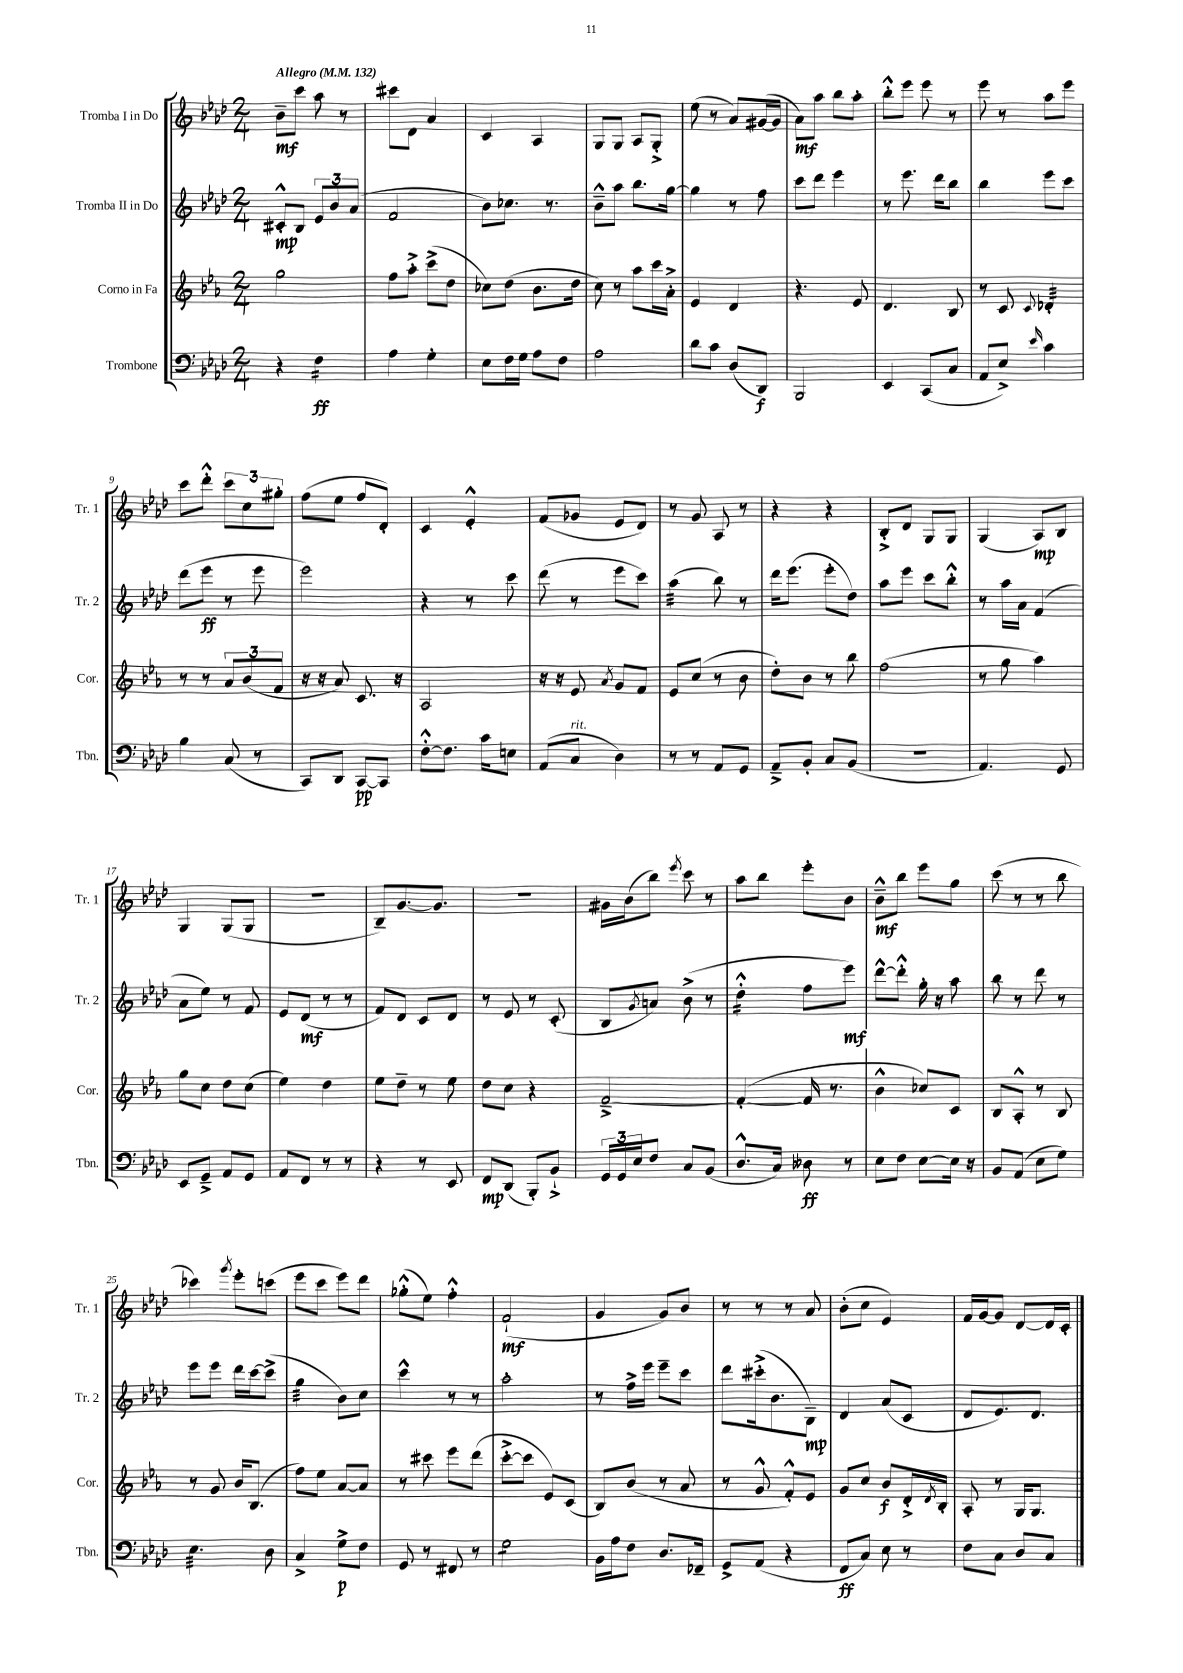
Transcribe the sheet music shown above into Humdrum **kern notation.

**kern	**kern	**kern	**kern
*staff4	*staff3	*staff2	*staff1
*clefF4	*clefG2	*clefG2	*clefG2
*k[b-e-a-d-]	*k[b-e-a-]	*k[b-e-a-d-]	*k[b-e-a-d-]
*M2/4	*M2/4	*M2/4	*M2/4
*MM132	*MM132	*MM132	*MM132
4r	2gg\	8c#'^^/L	8b-~\L
.	.	8B-/J	8ccc\J
4F\	.	12e-/L	8aa-\
.	.	12b-/	.
.	.	.	8r
.	.	(12a-/J	.
=	=	=	=
4A-\	8ff\L	2f/	8ccc#\L
.	8aa-'^\J	.	8d-\J
4G'\	(8ccc^\L	.	4a-/
.	8dd\J	.	.
=	=	=	=
8E-\L	8cc-\L)	8b-\L)	4c/
16F\L	(8dd\J	8.cc-\J	.
16G\JJ	.	.	.
8A-\L	8.b-\L	.	4A-/
.	.	8.r	.
8F\J	.	.	.
.	16dd\Jk	.	.
=	=	=	=
2A-\	8cc\)	8b-~^^\L	8G/L
.	8r	8aa-\J	8G/J
.	8aa-\L	8.bb-\L	8A-/L
.	16ccc\L	.	8G'^/J
.	16a-'^\JJ	[16gg\Jk	.
=	=	=	=
8d-\L	4e-/	4gg\]	(8ee-\
8c\J	.	.	8r
(8D-/L	4d/	8r	8a-/L)
8DD-/J)	.	8ff\	([16g#/L
.	.	.	16g#/]JJ
=	=	=	=
2BBB-/	4.r	8ccc\L	8a-\L)
.	.	8ddd-\J	8aa-\J
.	.	4eee-\	8bb-\L
.	8e-/	.	8aa-'\J
=	=	=	=
4EE-/	4.d/	8r	8bb-'^^\L
.	.	8.eee-\	8eee-\J
(8CC/L	.	.	8eee-\
.	.	16ddd-\LK	.
8C/J	8B-/	8bb-\J	8r
=	=	=	=
8AA-/L	8r	4bb-\	8eee-\
8E-^/J)	8c/	.	8r
16qqe-/	8qqc/	.	.
4c\	4d-'/	8eee-\L	8aa-\L
.	.	8ccc\J	8eee-\J
=	=	=	=
4B-\	8r	(8ddd-\L	8ccc\L
.	8r	8eee-\J	8ddd-'^^\J
(8C/	12a-/L	8r	12ccc\L
.	(12b-/	.	12cc\
8r	.	8eee-\	.
.	12f/J	.	12gg#'\J
=	=	=	=
8CC/L)	16r	2eee-\)	(8ff\L
.	16r	.	.
8DD-/J	8a-/)	.	8ee-\J
[8CC/L	8.c/	.	8ff/L
8CC/]J	.	.	8d-'/J)
.	16r	.	.
=	=	=	=
[8F'^^\L	2A-/	4r	4c/
8.F\]J	.	.	.
.	.	8r	4e-'^^/
16c\LK	.	.	.
8E\J	.	8ccc\	.
=	=	=	=
(8AA-/L	16r	(8ddd-\	(8f/L
.	16r	.	.
8C/J	8e-/	8r	8g-/J
.	8qa-/	.	.
4D-\)	8g/L	8eee-\L	8e-/L
.	8f/J	8ccc\J)	8d-/J)
=	=	=	=
8r	8e-/L	(4aa-\	8r
8r	(8cc/J	.	8g/
8AA-/L	8r	8bb-\)	8A-/
8GG/J	8b-\	8r	8r
=	=	=	=
8AA-~^/L	8dd'\L)	16ddd-\LK	4r
.	.	(8.eee-\J	.
8BB-'/J	8b-\J	.	.
8C/L	8r	8eee-'\L	4r
(8BB-/J	8bb-\	8dd-\J)	.
=	=	=	=
2r	(2ff\	8aa-\L	8B-'^/L
.	.	8eee-\J	8d-/J
.	.	8ccc\L	8G/L
.	.	8bb-'^^\J	8G/J
=	=	=	=
4.AA-/)	8r	8r	(4G/
.	8gg\	16aa-\LL	.
.	.	16a-\JJ	.
.	4aa-\)	(4f/	8A-/L)
8GG/	.	.	8B-/J
=	=	=	=
8EE-/L	8gg\L	8a-\L	4G/
8GG~^/J	8cc\J	8ee-\J)	.
8AA-/L	8dd\L	8r	(8G/L
8GG/J	(8cc\J	8f/	8G/J
=	=	=	=
8AA-/L	4ee-\)	8e-/L	2r
8FF/J	.	(8d-/J	.
8r	4dd\	8r	.
8r	.	8r	.
=	=	=	=
4r	8ee-\L	8f/L)	8B-~/L)
.	8dd~\J	8d-/J	[8.g/
8r	8r	8c/L	.
.	.	.	8.g/]J
8EE-/	8ee-\	8d-/J	.
=	=	=	=
8FF/L	8dd\L	8r	2r
(8DD-/J	8cc\J	8e-/	.
8BBB-'/L)	4r	8r	.
8BB-`^/J	.	(8c'/	.
=	=	=	=
24GG/LL	[2f~^/	8B-/L	16g#\LL
24GG/	.	.	.
.	.	.	(16b-\J
24E-/J	.	.	.
.	.	8qg/	.
8F/J	.	8a/J)	8bb-\J)
.	.	.	8qeee-/
8C/L	.	(8b-^\	8ccc\
(8BB-/J	.	8r	8r
=	=	=	=
8.D-^^/L	(4f'/_	4dd-'^^\	8aa-\L
.	.	.	8bb-\J
16C/Jk)	.	.	.
8D--\	16f/]	8ff\L	8eee-'\L
.	8.r	.	.
8r	.	8eee-\J)	8b-\J
=	=	=	=
8E-\L	4b-^^\	[8ddd-^^\L	8b-~^^\L
8F\J	.	8ddd-'^^\]J	8bb-\J
[8E-\L	8cc-/L)	16gg'\	8eee-\L
.	.	16r	.
16E-\]Jk	8c/J	8aa-\	8gg\J
16r	.	.	.
=	=	=	=
8BB-/L	8B-/L	8bb-\	(8ccc\
(8AA-/J	8A-'^^/J	8r	8r
8E-\L	8r	8ddd-\	8r
8G\J)	8B-/	8r	8bb-\
=	=	=	=
4.E-\	8r	8eee-\L	4ccc-\)
.	8g/	8eee-\J	.
.	.	.	8qggg/
.	16b-/LK	16ddd-\LL	8eee-'\L
.	(8.B-/J	[16ccc\J	.
8D-\	.	(8ccc^\]J	(8ccc\J
=	=	=	=
4C^/	8ff\L)	4gg\	8eee-\L
.	8ee-\J	.	8ccc\J
8G^\L	[8a-/L	8b-\L)	8eee-\L)
8F\J	8a-/]J	8cc\J	8ddd-\J
=	=	=	=
8GG/	8r	4ccc^^\	(8gg-'^^\L
8r	8ccc#\	.	8ee-\J)
8FF#/	8eee-\L	8r	4ff'^^\
8r	(8ddd\J	8r	.
=	=	=	=
2G\	[8ccc'^\L	2aa-'\	(2f`/
.	8ccc\]J	.	.
.	8e-/L)	.	.
.	(8c/J	.	.
=	=	=	=
16BB-\LL	8B-/L)	8r	4g/
16A-\J	.	.	.
8F\J	(8b-/J	16ff^\LL	.
.	.	16eee-\JJ	.
8.D-/L	8r	8eee-~\L	8g/L)
.	8a-/	8ccc\J	8b-/J
16FF-~/Jk	.	.	.
=	=	=	=
8GG^/L	8r	8ddd-\L	8r
(8AA-/J	8g^^/	(16ccc#'^\k	8r
.	.	8.b-\	.
4r	8f'^^/L)	.	8r
.	8e-/J	8B-~\J)	8a-/
=	=	=	=
8FF/L	8g/L	4d-/	(8b-'\L
8C/J)	8cc/J	.	8cc\J
8E-\	8b-/L	(8a-/L	4e-/)
8r	16d'^/L	8c/J	.
.	8qd/	.	.
.	16B-'/JJ	.	.
=	=	=	=
8F\L	8A-'/	8d-/L	16f/LL
.	.	.	[16g/J
8C\J	8r	8.e-/)	8g/]J
8D-/L	16G/LK	.	[8d-/L
.	8.G/J	8.d-/J	.
8C/J	.	.	16d-/]L
.	.	.	16c'/JJ
==	==	==	==
*-	*-	*-	*-
